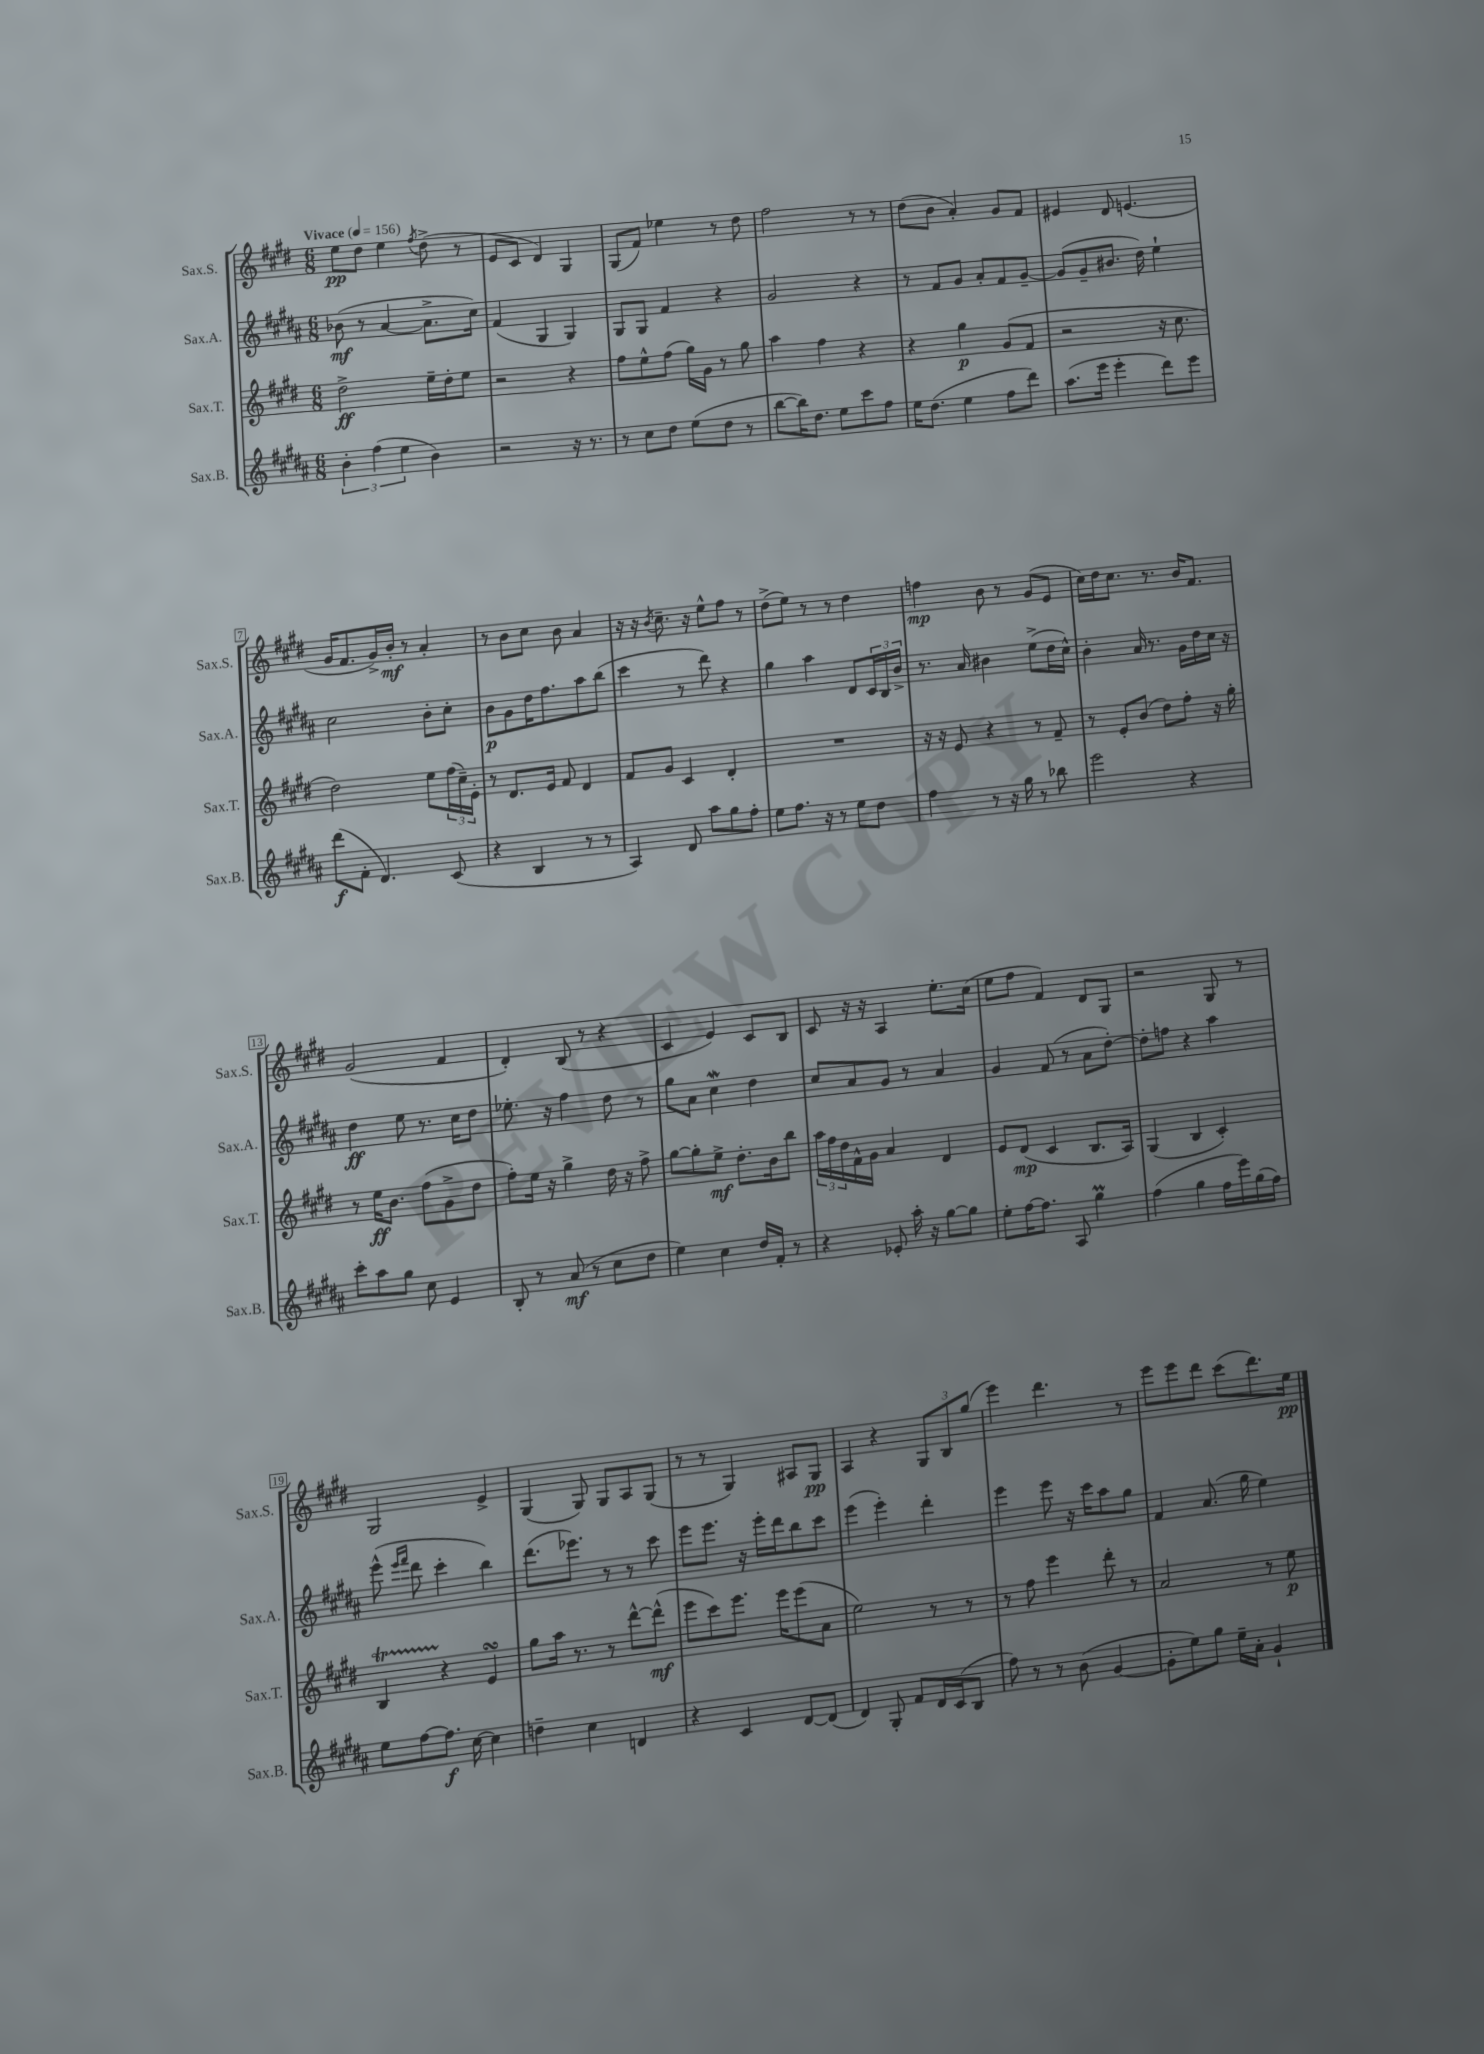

**kern	**kern	**kern	**kern
*staff4	*staff3	*staff2	*staff1
*clefG2	*clefG2	*clefG2	*clefG2
*k[f#c#g#d#a#]	*k[f#c#g#d#]	*k[f#c#g#d#a#]	*k[f#c#g#d#]
*M6/8	*M6/8	*M6/8	*M6/8
*MM156	*MM156	*MM156	*MM156
6b'	2dd#^	(8b-	8ee
.	.	8r	8dd#
(6ff#	.	.	.
.	.	[4a#	4ee
6ee	.	.	.
.	.	.	8qff#
4b)	16ee~	8.a#^]	(8dd#^
.	16dd#'	.	.
.	8ee	.	8r
.	.	16cc#)	.
=	=	=	=
2r	2r	(4f#	8e
.	.	.	8c#
.	.	4G#	4d#)
16r	4r	4G#)	4G#
8.r	.	.	.
=	=	=	=
8r	8ff#	8G#	(8G#
8cc#	8ee^^	8G#	8f#)
8dd#	(8ff#	4f#	4ee-
(8ee	16gg#)	.	.
.	16g#	.	.
8dd#	8r	4r	8r
8r	8gg#	.	8dd#
=	=	=	=
[8bb	4aa	2g#	2ff#
16bb])	.	.	.
8.dd#	.	.	.
.	4ff#	.	.
8ee	.	.	.
8ccc#	4r	4r	8r
8ff#	.	.	8r
=	=	=	=
16ee	4r	8r	(8dd#
(8.dd#	.	.	.
.	.	8f#	8b
4ee	4gg#	8g#	4a')
.	.	8a#'	.
8ff#	(8g#	8f#	8g#
8ddd#)	8f#	[8g#~	8f#
=	=	=	=
(8.aa#	2r	(8g#]	4e#
.	.	8g#~	.
16eee	.	.	.
4eee'	.	8.b#	8d#
.	.	.	(4.e
.	.	16dd#)	.
8ddd#)	16r	4ee`	.
.	8.cc#	.	.
8eee	.	.	.
=	=	=	=
(8ddd#	2dd#)	2cc#	16g#
.	.	.	8.f#
8f#'	.	.	.
4.d#)	.	.	16g#^)
.	.	.	16b'
.	.	.	8r
.	8ee	8b'	4a'
(8c#	(24ff#	8cc#'	.
.	24cc#~)	.	.
.	24e'	.	.
=	=	=	=
4r	8r	8b	8r
.	8.d#	8g#	8b
4B	.	16dd#	8cc#
.	16e	8.ff#	.
.	8f#	.	8b
8r	4d#	8aa#	4a
8r	.	(8bb	.
=	=	=	=
4A#)	8f#	4ccc#	16r
.	.	.	16r
.	.	.	8qb
.	8g#	.	8.cc#~
8d#	4c#	8r	.
.	.	.	16r
8aa#	.	8ddd#)	8ee^^
8gg#	4d#'	4r	8ff#
8ff#'	.	.	8r
=	=	=	=
8ee	2.r	4gg#	(8dd#^
8.ff#	.	.	8ee)
.	.	4aa#	8r
16r	.	.	.
8r	.	.	8r
8ee	.	8d#	4dd#
8dd#	.	24c#	.
.	.	24B	.
.	.	24b^	.
=	=	=	=
4ff#	16r	8.r	4ff
.	16r	.	.
.	8e	.	.
.	.	16a#	.
8r	4r	4b#	8b
16r	.	.	8r
16gg#	.	.	.
8r	8r	(8ee^	(8g#
8bb-	8f#~	16dd#	8e
.	.	16cc#^^)	.
=	=	=	=
2eee	8r	4b'	16cc#)
.	.	.	16dd#
.	8e'	.	8.cc#
.	(8b	16a#	.
.	.	8.r	8.r
.	8dd#)	.	.
4r	8ff#'	16g#	16b
.	.	16dd#	8.f#
.	16r	16cc#	.
.	16gg#'	16r	.
=	=	=	=
8ccc#'	8r	4dd#	(2g#
8aa#	16ee	.	.
.	8.b	.	.
8gg#	.	8ee	.
8cc#	(8ff#	8.r	.
4e	8g#^	.	4f#
.	.	16cc#	.
.	8dd#	8dd#	.
=	=	=	=
8B'	8ff#')	8.ee-'	4d#')
8r	16ee	.	.
.	16r	16r	.
(8a#	4gg#^	4ff#	(8B
8r	.	.	8r
8cc#	16dd#	8dd#	4r
.	16r	.	.
8dd#	8ff#^	8r	.
=	=	=	=
4ee)	[8gg#	8gg#	4c#
.	8gg#']	8a#	.
4cc#	8ee^	4cc#	4e)
.	8.dd#'	.	.
16dd#	.	4dd#	8c#
16f#'	16b	.	.
8r	8bb	.	8B
=	=	=	=
4r	24aa	8cc#	8c#
.	24ff#	.	.
.	24dd#	.	.
.	16f#^^	8a#	16r
.	16g#	.	16r
8e-'	4a	8g#	4A
16aa#'	.	8r	.
16r	.	.	.
[8gg#	4d#	4a#	8.ee'
8gg#]	.	.	.
.	.	.	(16cc#
=	=	=	=
8ee'	8e	4g#	8ee
[16ff#	(8d#	.	8ff#
8.ff#]	.	.	.
.	4c#	(8f#	4f#)
8A#	.	8r	.
4gg#	8.B	8a#	8d#
.	.	[8dd#')	8G#
.	16A)	.	.
=	=	=	=
(4ff#	(4G#	8dd#']	2r
.	.	8ff	.
4gg#	4B	4r	.
16ff#	4c#')	4aa#	8G#
16eee)	.	.	.
(16gg#	.	.	8r
16ff#)	.	.	.
=	=	=	=
8ee	4B	(8eee^^	2G#
.	.	16qqeee	.
.	.	16qqfff#	.
[8ff#	.	8ddd#	.
8.ff#]	4r	4ccc#'	.
[16cc#	.	.	.
4cc#]	4e	4bb)	4e^
=	=	=	=
4dd~	8gg#	(8.ddd#	(4G#
.	16aa	.	.
.	8.r	8.eee-)	.
4cc#	.	.	8G#)
.	8r	8r	8G#
4d	[8ddd#^^	8r	8A
.	(8ddd#^^]	8ccc#	(8G#
=	=	=	=
4r	8eee	8eee	8r
.	8ccc#)	8.eee	8r
4c#	8.eee	.	4G#)
.	.	16r	.
.	.	16eee'	.
.	16eee	16ddd#	.
[8d#	(8eee	8bb	8A#
(8d#]	8a	8ccc#	8G#
=	=	=	=
4d#)	2ee)	(4eee	4A
8G#'	.	4eee')	4r
8f#	.	.	.
16d#	8r	4ddd#'	12G#
(16c#	.	.	.
.	.	.	12B
8B	8r	.	.
.	.	.	(12gg#
=	=	=	=
8ff#)	8r	4eee	4eee)
8r	8ff#	.	.
8r	4eee	8eee	4.ddd#
(8b	.	16r	.
.	.	16ccc#	.
[4g#	8ddd#'	8aa#	.
.	8r	8gg#	8r
=	=	=	=
8g#']	2a	4f#	8eee
8ee)	.	.	8eee
8gg#	.	(8.a#	8ddd#
16ee~	.	.	(8ccc#
16a#'	.	16gg#	.
4g#`	8r	4ee)	8.ddd#)
.	8ee	.	.
.	.	.	16ee
==	==	==	==
*-	*-	*-	*-
